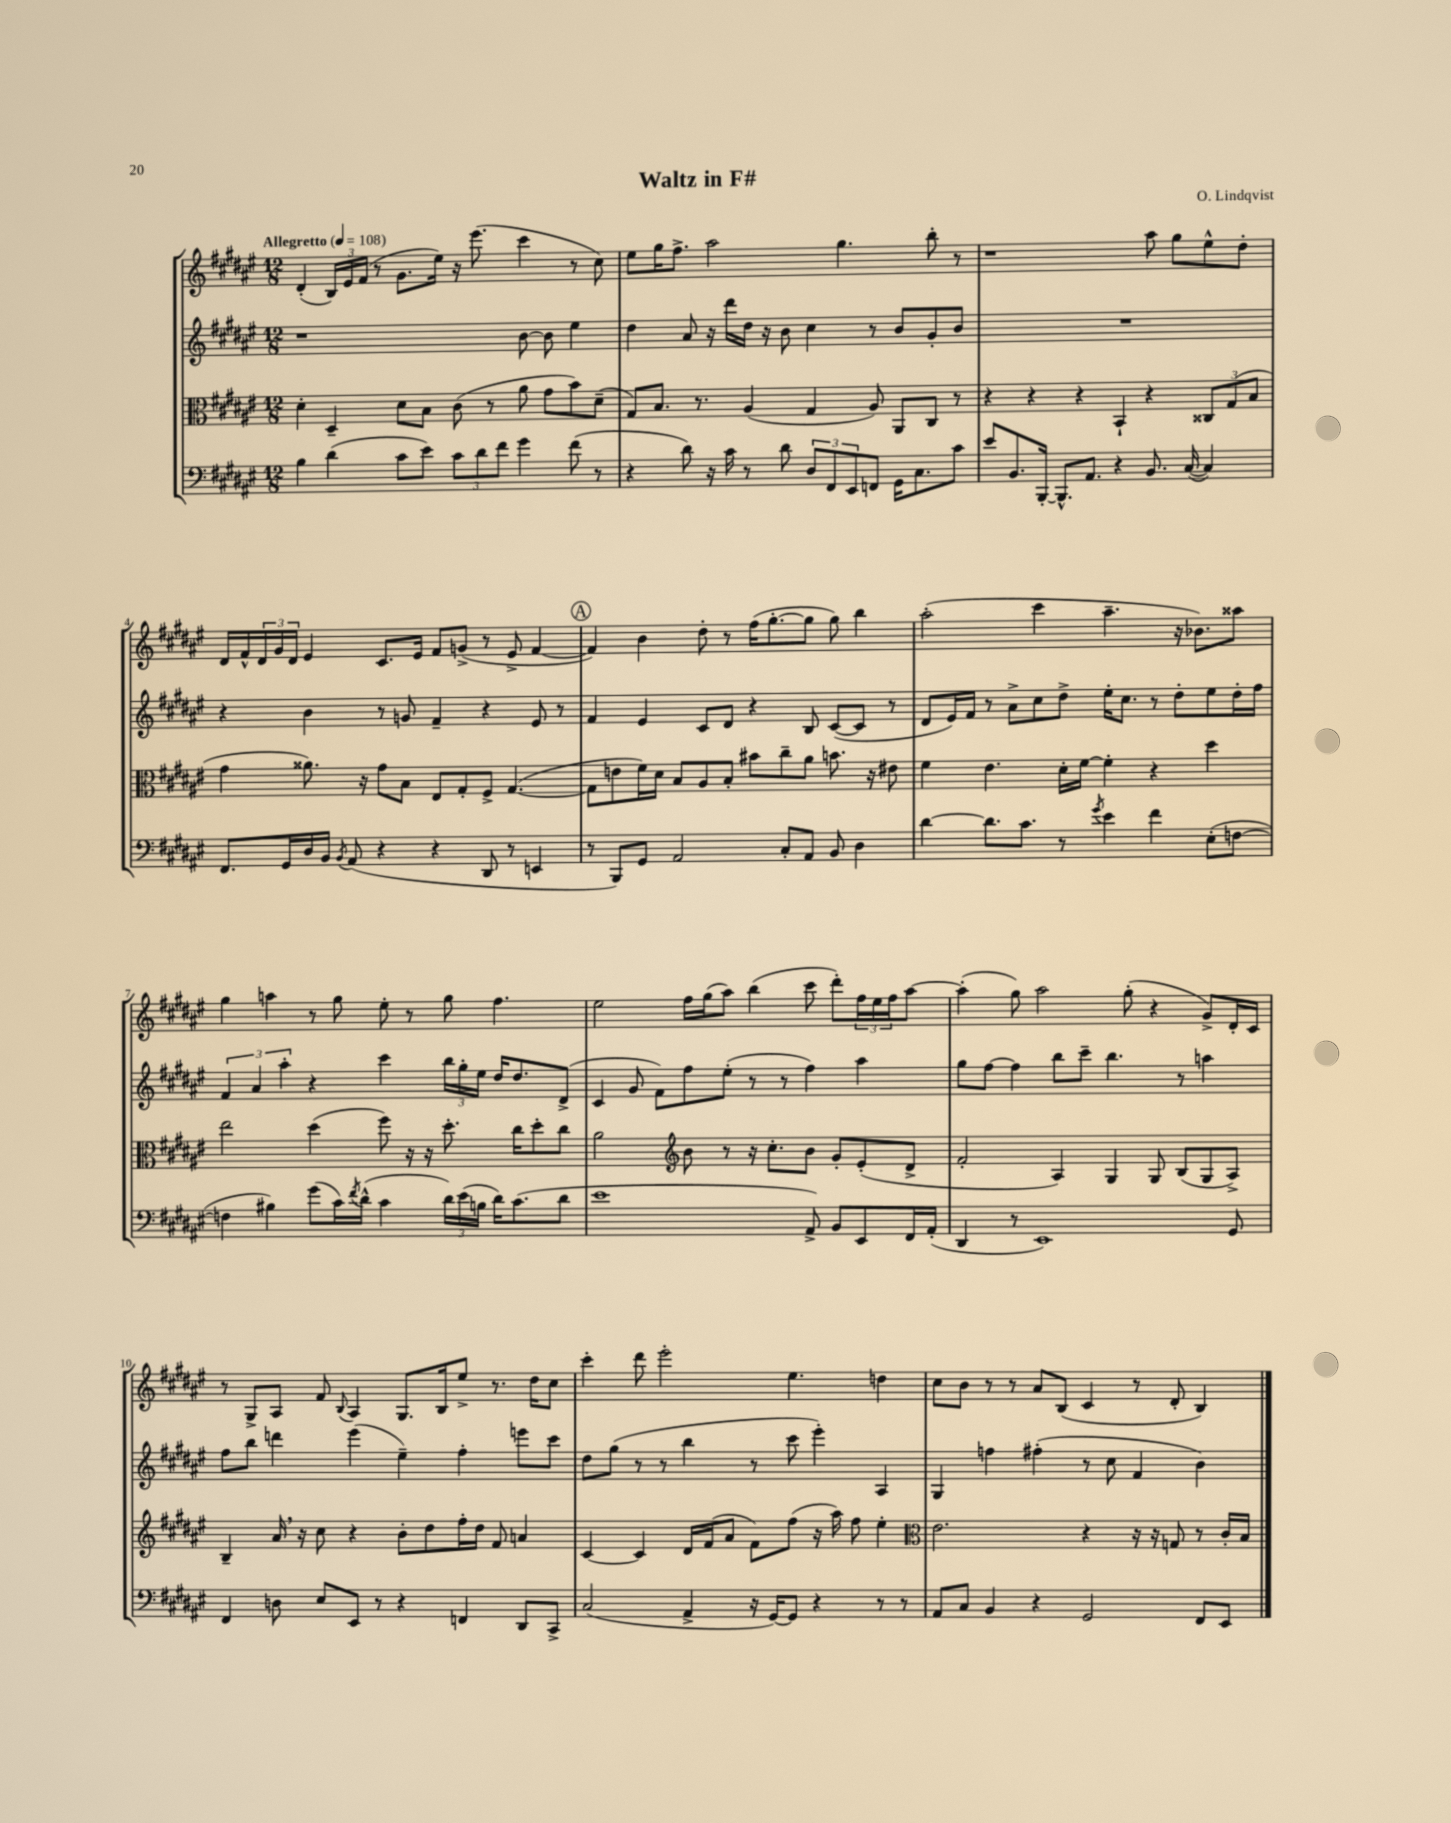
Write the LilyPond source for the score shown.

\header { title = "Waltz in F#" composer = "O. Lindqvist" }
<<
\new StaffGroup <<
\new Staff = "s0" {
    \clef treble \key fis \major \numericTimeSignature \time 12/8 \tempo "Allegretto" 4 = 108
    dis'4-.( \tuplet 3/2 { b16) eis'16 fis'16( } r8 gis'8. eis''16) r16 eis'''8.( cis'''4 r8 cis''8) |
    eis''8 gis''16 fis''8.-> ais''2 gis''4. b''8-. r8 |
    r1 ais''8 gis''8 eis''8-^ dis''8-. |
    dis'16 fis'16-^ \tuplet 3/2 { dis'16 gis'16 dis'16 } eis'4 cis'8. eis'16 fis'8 g'8->( r8 eis'8-> fis'4~ |
    \mark \markup { \circle "A" } fis'4) b'4 dis''8-. r8 fis''16( gis''8.~-. gis''8 gis''8) b''4 |
    ais''2-.( cis'''4 ais''4.-- r16 bes'8.) aisis''8 |
    gis''4 a''4 r8 gis''8 eis''8-. r8 gis''8 fis''4. |
    eis''2 fis''16 gis''16( ais''8) b''4( cis'''8 dis'''8-.) \tuplet 3/2 { fis''16 eis''16 fis''16 } ais''8~ |
    ais''4-.( gis''8) ais''2 gis''8-.( r4 gis'8->) dis'16-. cis'16 |
    r8 gis8-> ais8 fis'8 \appoggiatura { b8 } ais4 gis8. b16 eis''8-> r8. dis''16 cis''8 |
    cis'''4-. dis'''8 eis'''2-. eis''4. d''4 |
    cis''8 b'8 r8 r8 ais'8 b8( cis'4 r8 dis'8-. b4) \bar "|." |
}
\new Staff = "s1" {
    \clef treble \key fis \major \numericTimeSignature \time 12/8
    r1 b'8~ b'8 eis''4 |
    dis''4 ais'8 r16 dis'''16 dis''16 r16 b'8 cis''4 r8 b'8 gis'8-. b'8 |
    R1. |
    r4 b'4 r8 g'8 fis'4-- r4 eis'8 r8 |
    \mark \markup { \circle "A" } fis'4 eis'4 cis'8 dis'8 r4 b8 cis'8~( cis'8 r8 |
    dis'8 eis'16) fis'16 r8 ais'8-> cis''8 dis''8-> eis''16-. cis''8. r8 dis''8-. eis''8 dis''16-. fis''16 |
    \tuplet 3/2 { fis'4 ais'4 ais''4-. } r4 cis'''4 \tuplet 3/2 { b''16 gis''16-. eis''16 } dis''16 dis''8. dis'8->( |
    cis'4 gis'8 fis'8) fis''8 eis''8-.( r8 r8 fis''4) ais''4 |
    gis''8 fis''8~ fis''4 b''8 cis'''8-- b''4. r8 a''4 |
    fis''8 b''8 d'''4 eis'''4( eis''4--) fis''4-. e'''8 cis'''8 |
    dis''8 gis''8( r8 r8 b''4 r8 cis'''8 eis'''4-.) ais4 |
    gis4 f''4 fis''4-.( r8 cis''8 fis'4 b'4) \bar "|." |
}
\new Staff = "s2" {
    \clef alto \key fis \major \numericTimeSignature \time 12/8
    dis'4-. dis4-- dis'8 b8 cis'8( r8 ais'8 gis'8 b'8) dis'8--( |
    gis8) b8. r8. ais4( gis4 ais8) ais,8 cis8 r8 |
    r4 r4 r4 b,4-! r4 \tuplet 3/2 { cisis8 gis8( b8 } |
    gis'4 aisis'8.) r16 gis'8 b8 eis8 gis8-. fis8-> gis4.~( |
    \mark \markup { \circle "A" } gis8 e'8 fis'16) dis'16 b8 ais8 b8-. bis'8 cis''8-- ais'8 b'8. r16 eis'8 |
    fis'4 eis'4. dis'16-. fis'16~ fis'4-. r4 dis''4 |
    eis''2 dis''4( fis''8) r16 r16 dis''8.-. cis''16 dis''8-. cis''8 |
    ais'2 \clef treble b'8 r8 r16 cis''8.-. b'8 gis'8-. eis'8-.( dis'8-> |
    fis'2-. ais4) gis4 gis8 b8( gis8 ais8->) |
    b4-- ais'16 \breathe r16 cis''8 r4 b'8-. dis''8 fis''16-. dis''16 fis'8 a'4 |
    cis'4~ cis'4 dis'16 fis'16( ais'8 fis'8) fis''8( r16 ais''16) fis''8 eis''4-. |
    \clef alto eis'2. r4 r16 r16 g8 r8 cis'16-. b16 \bar "|." |
}
\new Staff = "s3" {
    \clef bass \key fis \major \numericTimeSignature \time 12/8
    b4 dis'4( cis'8 eis'8) \tuplet 3/2 { cis'8 dis'8 fis'8 } gis'4 fis'8( r8 |
    r4 dis'8) r16 cis'16 r8 dis'8 \tuplet 3/2 { dis8 fis,8 eis,8 } f,8 gis,16 cis8. cis'8 |
    eis'8 b,8. b,,16~-. b,,8.-^ ais,8. r4 b,8. cis16~( cis4) |
    fis,8. gis,16 dis16 b,16 \acciaccatura { b,8 } ais,8( r4 r4 dis,8 r8 e,4 |
    \mark \markup { \circle "A" } r8 b,,8) gis,8 ais,2 cis8-. ais,8 b,8 dis4 |
    dis'4~ dis'8. cis'8. r8 \acciaccatura { gis'8 } eis'4 fis'4 eis8-.( f8~ |
    f4 bis4) gis'8( cis'16) \acciaccatura { fis'8 } dis'16-^( cis'4 \tuplet 3/2 { dis'16) eis'16( b16 } dis'16) cis'8.( dis'8 |
    eis'1 ais,8->) b,8 eis,8 fis,16 ais,16-.( |
    dis,4 r8 eis,1) gis,8 |
    fis,4 d8 eis8 eis,8 r8 r4 f,4 dis,8 cis,8-> |
    cis2( ais,4-> r16 gis,16~) gis,8 r4 r8 r8 |
    ais,8 cis8 b,4 r4 gis,2 fis,8 eis,8 \bar "|." |
}
>>
>>
